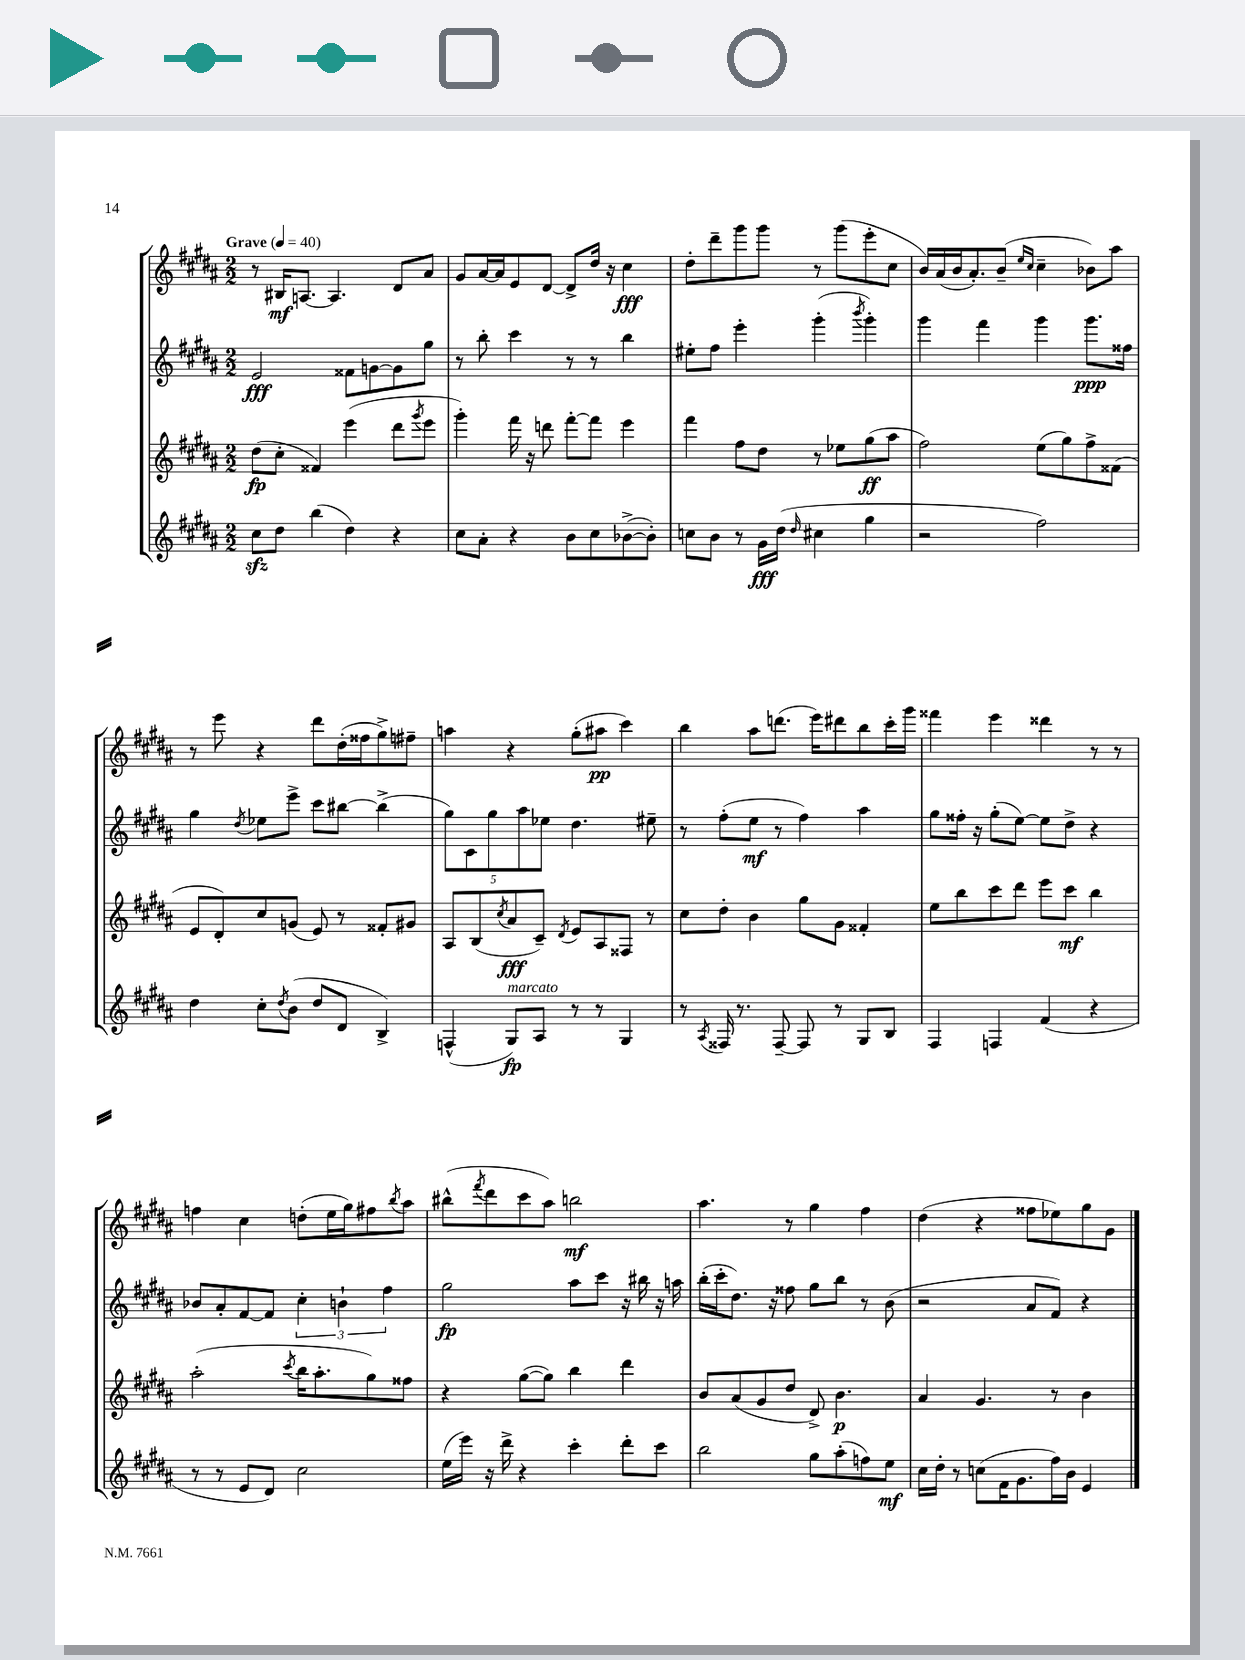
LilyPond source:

<<
\new StaffGroup <<
\new Staff = "s0" {
    \clef treble \key b \major \numericTimeSignature \time 2/2 \tempo "Grave" 4 = 40
    r8 bis16\mf a8.~ a4. dis'8 ais'8 |
    gis'8 ais'16~ ais'16 e'8 dis'8~ dis'8-> dis''16 r16 cis''4\fff |
    dis''8-. dis'''8-- gis'''8 gis'''8 r8 gis'''8( e'''8-. cis''8 |
    b'16) ais'16( b'16 ais'8.-.) b'8--( \grace { e''16 cis''16 } cis''4-- bes'8) ais''8 |
    r8 e'''8 r4 dis'''8 dis''16-.( fisis''16 gis''8->) fis''8-- |
    a''4 r4 gis''8-.( ais''8\pp cis'''4) |
    b''4 ais''8 d'''8.( e'''16) dis'''8 b''8 cis'''16-. gis'''16 |
    fisis'''4 e'''4 disis'''4 r8 r8 |
    f''4 cis''4 d''8-.( e''16 gis''16) fis''8 \acciaccatura { b''8 } ais''8 |
    bis''8-^( \acciaccatura { fis'''8 } dis'''8 cis'''8 ais''8) b''2\mf |
    ais''4. r8 gis''4 fis''4 |
    dis''4( r4 fisis''8 ees''8) gis''8 gis'8 \bar "|." |
}
\new Staff = "s1" {
    \clef treble \key b \major \numericTimeSignature \time 2/2
    e'2\fff fisis'8 g'8~ g'8 gis''8 |
    r8 b''8-. cis'''4 r8 r8 b''4 |
    eis''8-. fis''8 e'''4-. gis'''4-.( \acciaccatura { b'''8 } gis'''4-.) |
    gis'''4 fis'''4 gis'''4 gis'''8.\ppp fisis''16 |
    gis''4 \acciaccatura { dis''8 } ees''8 e'''8-> cis'''8 bis''8~ bis''4->( |
    \tuplet 5/4 { gis''8) cis'8 gis''8 ais''8 ees''8 } dis''4. eis''8-- |
    r8 fis''8-.( e''8\mf r8 fis''4) ais''4 |
    gis''8 fisis''16-. r16 gis''8-.( e''8~) e''8 dis''8-> r4 |
    bes'8 ais'8-. fis'8~ fis'8 \tuplet 3/2 { cis''4-. b'4-! fis''4 } |
    gis''2\fp ais''8 cis'''8 r16 bis''16 r16 a''16 |
    b''16-.( cis'''16-. dis''8.) r16 fisis''8 gis''8 b''8 r8 b'8( |
    r2 ais'8 fis'8) r4 \bar "|." |
}
\new Staff = "s2" {
    \clef treble \key b \major \numericTimeSignature \time 2/2
    dis''8\fp( cis''8-. fisis'4) e'''4( dis'''8 \acciaccatura { gis'''8 } e'''8 |
    gis'''4-.) fis'''16 r16 d'''8 fis'''8~-. fis'''8 e'''4 |
    fis'''4 fis''8 dis''8 r8 ees''8 gis''8\ff( ais''8 |
    fis''2) e''8( gis''8) fis''8-> fisis'8( |
    e'8 dis'8-.) cis''8 g'8( e'8) r8 fisis'8-. gis'8 |
    ais8 b8( \acciaccatura { cis''8 } ais'8\fff cis'8--) \acciaccatura { dis'8 } e'8 ais8 fisis8 r8 |
    cis''8 dis''8-. b'4 gis''8 gis'8 fisis'4-. |
    e''8 b''8 cis'''8 dis'''8 e'''8 cis'''8\mf b''4 |
    ais''2-.( \acciaccatura { cis'''8 } b''16 ais''8.-. gis''8) fisis''8 |
    r4 gis''8~( gis''8) b''4 dis'''4 |
    b'8 ais'8( gis'8 dis''8 dis'8->) b'4.\p |
    ais'4 gis'4. r8 b'4 \bar "|." |
}
\new Staff = "s3" {
    \clef treble \key b \major \numericTimeSignature \time 2/2
    cis''8\sfz dis''8 b''4( dis''4) r4 |
    cis''8 ais'8-. r4 b'8 cis''8 bes'8~->( bes'8-.) |
    c''8 b'8 r8 gis'16\fff dis''16( \grace { dis''16 } cis''4 gis''4 |
    r2 fis''2) |
    dis''4 cis''8-. \acciaccatura { dis''8 } b'8( dis''8 dis'8 b4->) |
    f4-^( gis8\fp^\markup { \italic "marcato" }) ais8 r8 r8 gis4 |
    r8 \acciaccatura { ais8 } fisis16 r8. fisis8~-- fisis8 r8 gis8 b8 |
    fis4 f4 fis'4( r4 |
    r8 r8 e'8 dis'8) cis''2 |
    e''16( e'''16) r16 dis'''16-> r4 cis'''4-. dis'''8-. cis'''8 |
    b''2 gis''8 ais''8-.( f''8) e''8\mf |
    cis''16 dis''16-. r8 c''8( fis'16 gis'8. fis''16) b'16 e'4 \bar "|." |
}
>>
>>
\layout { \context { \Score \remove "Bar_number_engraver" } }
